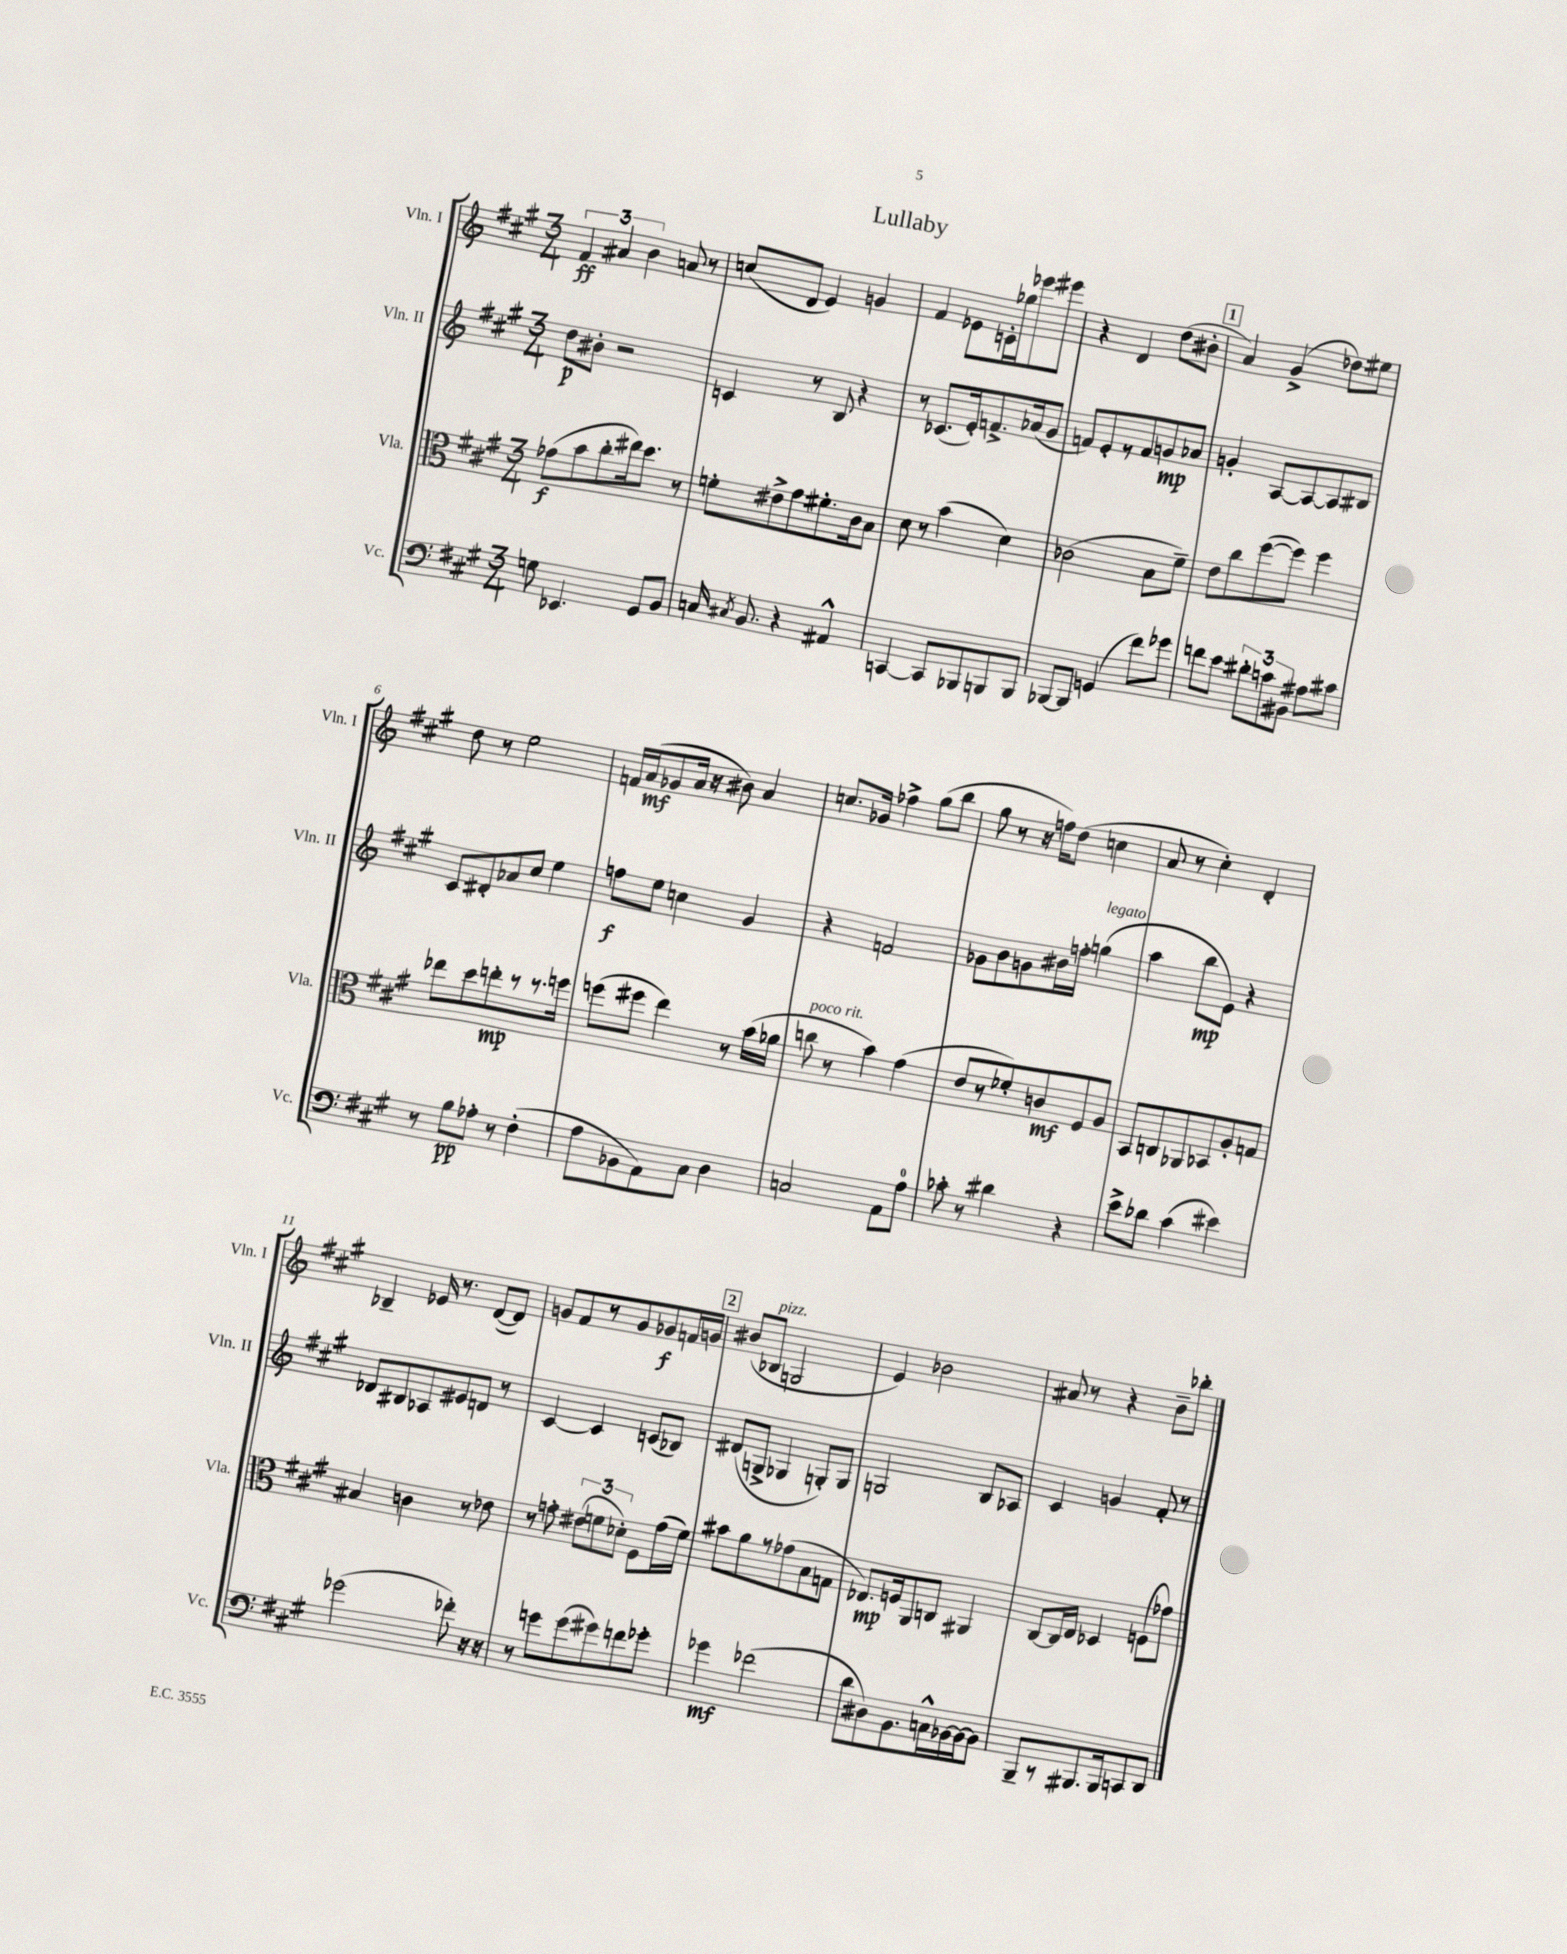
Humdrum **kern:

**kern	**dynam	**kern	**dynam	**kern	**dynam	**kern	**dynam
*part4	*part4	*part3	*part3	*part2	*part2	*part1	*part1
*staff4	*staff4	*staff3	*staff3	*staff2	*staff2	*staff1	*staff1
*I"Vc.	*	*I"Vla.	*	*I"Vln. II	*	*I"Vln. I	*
*I'Vc.	*	*I'Vla.	*	*I'Vln. II	*	*I'Vln. I	*
*clefF4	*	*clefC3	*	*clefG2	*	*clefG2	*
*k[f#c#g#]	*	*k[f#c#g#]	*	*k[f#c#g#]	*	*k[f#c#g#]	*
*M3/4	*	*M3/4	*	*M3/4	*	*M3/4	*
=1	=1	=1	=1	=1	=1	=1	=1
8Gn\	.	(8g-X\L	f	8dd\L	p	6f#/	ff
4.EE-X/	.	8b\	.	8b#X'\J	.	.	.
.	.	.	.	.	.	6a#X/	.
.	.	8cc#'\	.	2r	.	.	.
.	.	.	.	.	.	6b\	.
.	.	16ee#X\k)	.	.	.	.	.
.	.	8.dd\J	.	.	.	.	.
8GG#/L	.	.	.	.	.	8an/	.
8BB/J	.	8r	.	.	.	8r	.
=2	=2	=2	=2	=2	=2	=2	=2
16Cn/	.	8fn'\L	.	4cn/	.	(8ccn/L	.
8qC#X/	.	.	.	.	.	.	.
8.BB/	.	.	.	.	.	.	.
.	.	8e#X^\	.	.	.	8d/J	.
4r	.	8g#\	.	8r	.	4e/)	.
.	.	8.f#X'\	.	8B/	.	.	.
4AA#X^^/	.	.	.	4r	.	4gn/	.
.	.	16c#\k	.	.	.	.	.
.	.	8B\J	.	.	.	.	.
=3	=3	=3	=3	=3	=3	=3	=3
[4CCn/	.	8d\	.	8r	.	4f#/	.
.	.	8r	.	(8.c-X/L	.	.	.
8CC/L]	.	(4b\	.	.	.	8e-X\L	.
.	.	.	.	16e'/k)	.	.	.
8BBB-X/	.	.	.	8.fn^/	.	16cn'\L	.
.	.	.	.	.	.	16gg-X\J	.
8BBBn/	.	4d\)	.	.	.	8eee-X\	.
.	.	.	.	(16a-X/k	.	.	.
8BBB/J	.	.	.	8g#/J	.	8eee#X\J	.
=4	=4	=4	=4	=4	=4	=4	=4
[8BBB-X/L	.	(2c-X\	.	8fn/L)	.	4r	.
8BBB-/J]	.	.	.	8e'/	.	.	.
(4GGn/	.	.	.	8r	.	4d/	.
.	.	.	.	8f/	.	.	.
8f#\L)	.	8B\L	.	8gn/	mp	(8dd\L	.
8g-X\J	.	8f#~\J)	.	8a-X/J	.	8b#X'\J	.
!!LO:REH:place=s1:t=1
=5	=5	=5	=5	=5	=5	=5	=5
8fn\L	.	8e\L	.	4gn'/	.	4a/)	.
8e\J	.	8cc#\	.	.	.	.	.
12d#X'\L	.	([8ff#\	.	[8A/L	.	(4g#^/	.
12cn\	.	.	.	.	.	.	.
.	.	8ff#\J])	.	8A/_	.	.	.
12BB#X\J	.	.	.	.	.	.	.
8A#X\L	.	4ff#\	.	8A/]	.	8dd-X\L)	.
8c#X\J	.	.	.	8B#X/J	.	8ee#X\J	.
!!LO:LB:g=z
=6	=6	=6	=6	=6	=6	=6	=6
8r	.	8ee-X\L	.	8c#/L	.	8dd\	.
8B\L	pp	8dd\	.	8d#X'/	.	8r	.
8A-X'\J	.	8een'\	mp	8a-X/	.	2ee\	.
8r	.	8r	.	8cc#/J	.	.	.
(4F#'\	.	8.r	.	4ee\	.	.	.
.	.	16ffn\Jk	.	.	.	.	.
=7	=7	=7	=7	=7	=7	=7	=7
8A\L	.	(8ffn\L	.	8ffn\L	f	16fn/LL	.
.	.	.	.	.	.	(16a/J	mf
8BB-X\	.	8ff#X\J	.	8ee\J	.	8g-X/	.
8AA\)	.	4ee\)	.	4ccn\	.	16a/Jk	.
.	.	.	.	.	.	16r	.
8C#\J	.	.	.	.	.	8b#X\)	.
4D\	.	8r	.	4g#/	.	4a/	.
.	.	(16b\LL	.	.	.	.	.
.	.	16a-X\JJ	.	.	.	.	.
=8	=8	=8	=8	=8	=8	=8	=8
!	!	!LO:TX:a:i:t=poco rit.	!	!	!	!	!
2Cn/	.	8ccn\	.	4r	.	8.ccn/L	.
.	.	8r	.	.	.	.	.
.	.	.	.	.	.	16g-X/Jk	.
.	.	4b\)	.	2fn/	.	4ff-X^\	.
8AA\L	.	(4g#\	.	.	.	(8gg#\L	.
8A\J	.	.	.	.	.	8bb\J	.
=9	=9	=9	=9	=9	=9	=9	=9
8c-X'\	.	8e/L	.	8g-X\L	.	8gg#\	.
8r	.	8r	.	8b\	.	8r	.
4d#X\	.	8f-X'/)	.	8gn\	.	16r	.
.	.	.	.	.	.	16ffn\KL)	.
.	.	8cn/	mf	16b#X\L	.	(8dd\J	.
.	.	.	.	16ffn'\JJ	.	.	.
!	!	!	!	!LO:TX:a:i:t=legato	!	!	!
4r	.	8F#/	.	(4ggn\	.	4ccn\	.
.	.	8A/J	.	.	.	.	.
=10	=10	=10	=10	=10	=10	=10	=10
8e^\L	.	8BB/L	.	4aa\	.	8a/	.
8d-X\J	.	8Cn/	.	.	.	8r	.
(4c#\	.	8AA-X/	.	8bb\L	mp	4cc#'\)	.
.	.	8BB-X/	.	8e\J)	.	.	.
4e#X\)	.	8A'/	.	4r	.	4d'/	.
.	.	8Gn/J	.	.	.	.	.
!!LO:LB:g=z
=11	=11	=11	=11	=11	=11	=11	=11
(2g-X\	.	4B#X/	.	8d-X/L	.	4B-X~/	.
.	.	.	.	8B#X/	.	.	.
.	.	4cn\	.	8A-X/	.	16e-X/	.
.	.	.	.	.	.	8.r	.
.	.	.	.	8e#X/	.	.	.
8f-X'\)	.	8r	.	8dn/J	.	([8d/L	.
16r	.	8e-X\	.	8r	.	8d/J])	.
16r	.	.	.	.	.	.	.
=12	=12	=12	=12	=12	=12	=12	=12
8r	.	8r	.	[4c#/	.	8gn/L	.
8gn\L	.	8gn'\	.	.	.	8f#/	.
(8g\	.	(12e#X\L	.	4c#/]	.	8r	.
.	.	12fn\	.	.	.	.	.
8g#X\)	.	.	.	.	.	8g/	.
.	.	12d-X'\J)	.	.	.	.	.
8fn\	.	8F#\L	.	(8cn/L	.	8g-X/	f
8g-X'\J	.	(16g\L	.	8B-X/J)	.	16fn/L	.
.	.	16f\JJ)	.	.	.	16gn/JJ	.
!!LO:REH:place=s1:t=2
=13	=13	=13	=13	=13	=13	=13	=13
4g-X\	mf	8b#X\L	.	(8d#X/L	.	(8b#X/L	.
!	!	!	!	!	!	!LO:TX:a:i:t=pizz.	!
.	.	8a\	.	8Gn^/J	.	8B-X/J	.
(2f-X\	.	8r	.	4G-X/	.	2Gn/	.
.	.	(8g-X\	.	.	.	.	.
.	.	8B\	.	8Gn'/L)	.	.	.
.	.	8Gn\J	.	8G/J	.	.	.
=14	=14	=14	=14	=14	=14	=14	=14
8d\L	.	8.E-X/L)	mp	2Gn/	.	4e/)	.
8D#X\)	.	.	.	.	.	.	.
.	.	16Fn/k	.	.	.	.	.
8.BB\	.	8AA/	.	.	.	2b-X\	.
.	.	8Cn/J	.	.	.	.	.
16Cn^^\L	.	.	.	.	.	.	.
[16BB-X\	.	4AA#X/	.	8B/L	.	.	.
16BB-\J_	.	.	.	.	.	.	.
8BB-\J]	.	.	.	8A-X/J	.	.	.
=15	=15	=15	=15	=15	=15	=15	=15
8BBB~/L	.	[8C#/L	.	4c#/	.	8a#X/	.
8r	.	16C#/L]	.	.	.	8r	.
.	.	16E/JJ	.	.	.	.	.
8.BBB#X/	.	4D-X/	.	4gn/	.	4r	.
16BBB#/k	.	.	.	.	.	.	.
8CCn/	.	(8Fn\L	.	8f#'/	.	8b~\L	.
8DD/J	.	8g-X\J)	.	8r	.	8bb-X'\J	.
==	==	==	==	==	==	==	==
*-	*-	*-	*-	*-	*-	*-	*-
